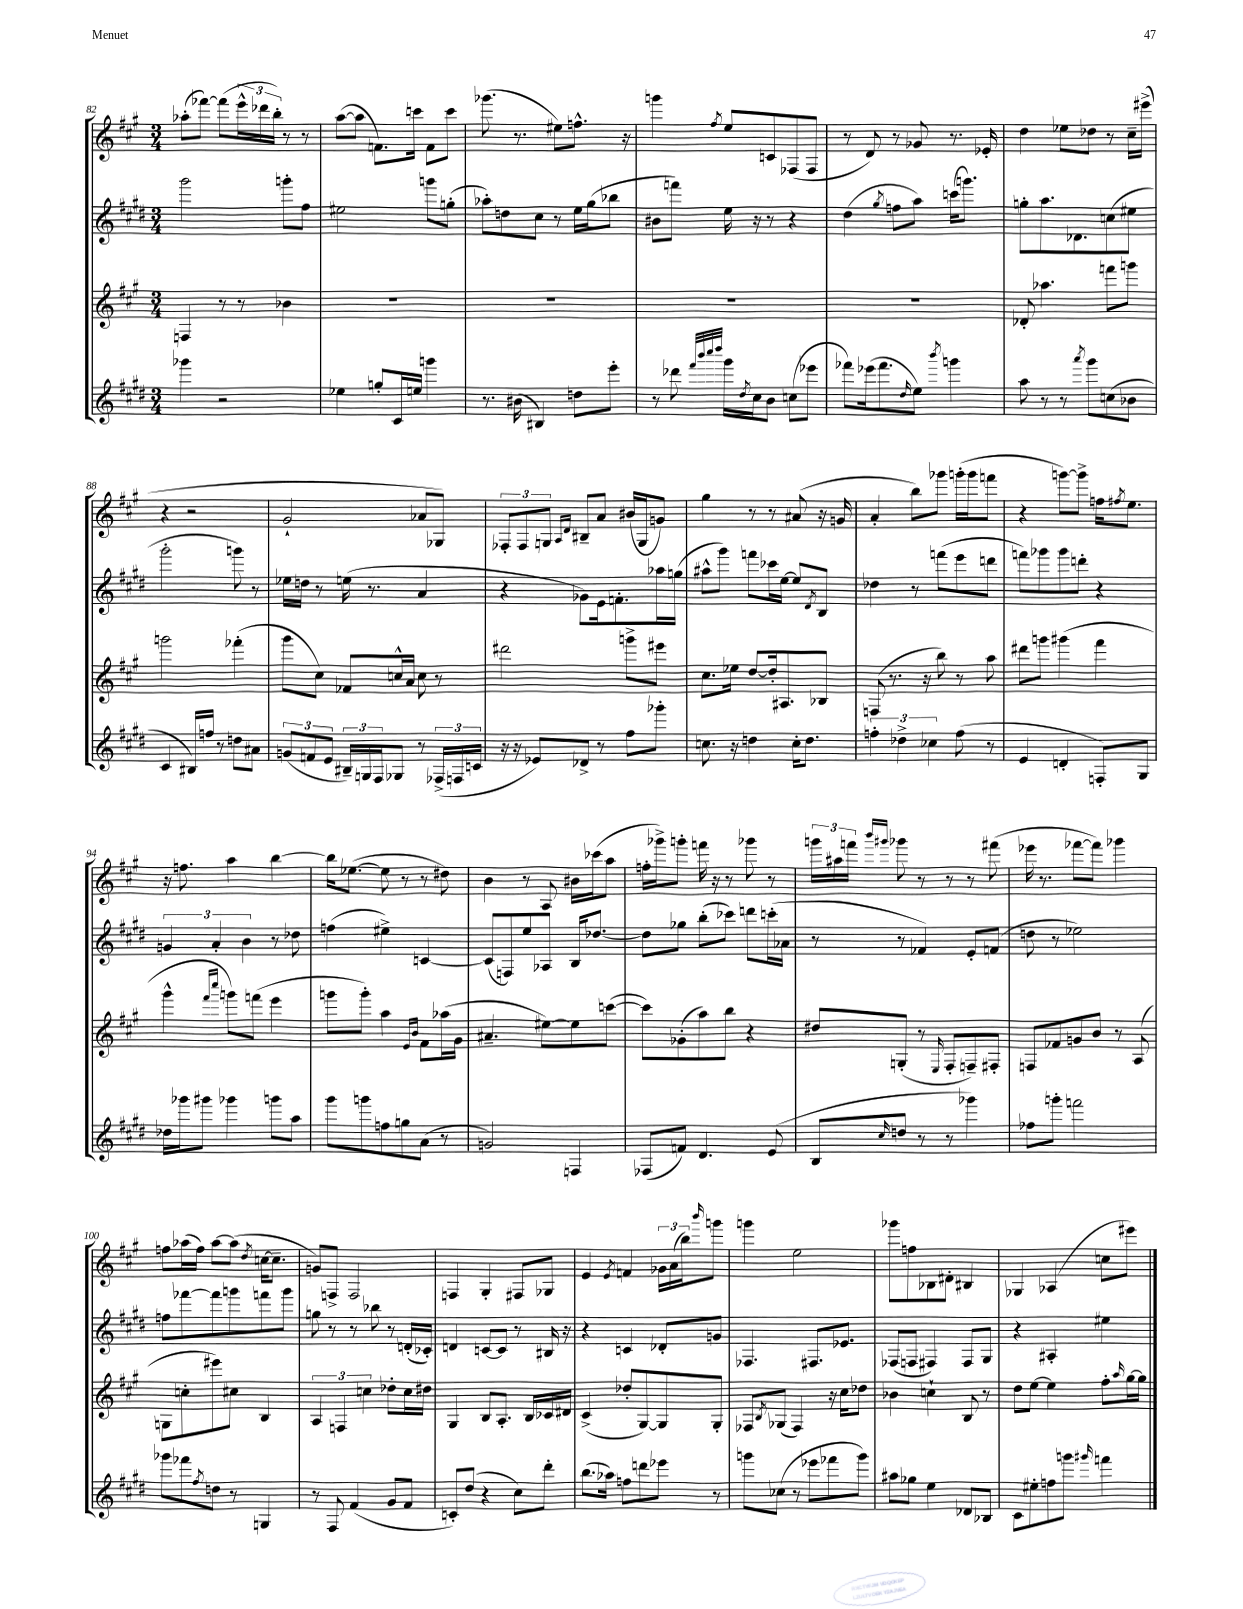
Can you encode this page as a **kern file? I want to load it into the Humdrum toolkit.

**kern	**kern	**kern	**kern
*staff4	*staff3	*staff2	*staff1
*clefG2	*clefG2	*clefG2	*clefG2
*k[f#c#g#d#]	*k[f#c#g#]	*k[f#c#g#d#]	*k[f#c#g#]
*M3/4	*M3/4	*M3/4	*M3/4
4ggg-	4F	2ggg#	(8aa-'
.	.	.	[8fff-)
2r	8r	.	(8fff-]
.	8r	.	24eee^^
.	.	.	24ddd-
.	.	.	24bb')
.	4b-	8ggg'	8r
.	.	8ff#	8r
=	=	=	=
4ee-	2.r	2ee#	([8aa
.	.	.	8aa]
8gg'	.	.	8.f)
16c#	.	.	.
16ee	.	.	16ccc
4ggg	.	8ggg	8f
.	.	(8gg'	8ccc
=	=	=	=
8.r	2.r	8aa-')	(8.ggg-
.	.	8dd	.
(16b#	.	.	8.r
4B#)	.	8cc#	.
.	.	8r	8ee#)
8dd	.	16ee	8.ff^^
.	.	(16gg#	.
8eee'	.	8bb-	.
.	.	.	16r
=	=	=	=
8r	2.r	8b#	4ggg
8ddd-	.	8fff)	.
32qqfff#	.	.	.
32qqbbb	.	.	.
32qqcccc#	.	.	.
32qqdddd#	.	.	8qff#
16ggg#	.	16ee	8ee
8qdd#	.	.	.
16cc#	.	16r	.
8b	.	8r	8c
(8cc	.	4r	(8F-
8eee-	.	.	8F-
=	=	=	=
8fff-)	2.r	(4dd#	8r
(16eee-	.	.	8d)
8.fff-	.	.	.
.	.	8qgg#	.
.	.	8ff	8r
16qqdd#	.	.	.
8ee)	.	8aa)	8g-
8qbbb	.	.	.
4ggg	.	(16ccc	8.r
.	.	8.ggg)	.
.	.	.	16e-'
=	=	=	=
8aa	8d-'	8gg'	4dd
8r	4.aa-	8.aa	.
8r	.	.	8ee-
.	.	8.d-	.
8qaaa	.	.	.
8ggg#	.	.	8dd-
(8cc	8fff	(8cc	8r
8b-	8ggg	8ee#	16cc#~
.	.	.	(16eee#^
=	=	=	=
4c#	2ggg	2ggg#'	4r
16B#)	.	.	2r
16ff	.	.	.
8r	.	.	.
8dd	(4fff-'	8ggg)	.
8a#	.	8r	.
=	=	=	=
(12g	8ggg#	16ee-	2g#`
.	.	16dd	.
12f	.	.	.
.	8cc#)	8r	.
12e	.	.	.
24B#~)	8f-	(16ee	.
24G	.	.	.
.	.	8.r	.
24F#	.	.	.
8G-	16cc^^	.	.
.	16a	.	.
8r	8cc	4a	8a-
(24F-^	8r	.	8G-)
24F	.	.	.
24c	.	.	.
=	=	=	=
16r	2ddd#	4r	12F-'
16r	.	.	.
.	.	.	12F-
8e-)	.	.	.
.	.	.	12G
.	.	.	16qqA
.	.	.	16qqd
8d-^	.	8g-)	8B#~
8r	.	16e	8a
.	.	8.f'	.
8ff#	8ggg^	.	(16b#
.	.	.	16G
8ggg-'	8eee#	16aa-	8g)
.	.	(16gg	.
=	=	=	=
8.cc	8.cc#	8aa#^^	4gg#
.	.	8ggg#)	.
16r	16ee-	.	.
4dd	[8dd	8fff	8r
.	16dd']	16ccc-	8r
.	8.A#	[16ee	.
16cc'	.	8ee]	(8a#
8.dd	.	.	.
.	.	8qd#	.
.	8B-	8B	16r
.	.	.	16g
=	=	=	=
6ff'	(8F	4dd-	4a'
.	8.r	.	.
6dd-^	.	.	.
.	.	8r	8bb)
.	16r	.	.
6cc-	.	.	.
.	8bb)	(8fff	8ggg-
(8ff	8r	8eee	(16ggg'
.	.	.	16ggg
8r	8aa	8ddd	8fff
=	=	=	=
4e	8ddd#	8fff)	4r
.	8ggg	8ggg-	.
4d'	(4ggg#	8ggg-	[8ggg)
.	.	8ddd'	8ggg^]
8F')	4fff#	4r	16ff
.	.	.	8qff#
.	.	.	8.ee
8G#	.	.	.
=	=	=	=
16dd-	4ggg#^^	6g	16r
16ggg-	.	.	8.ff
8ggg#	.	.	.
.	.	6a'	.
.	16qqfff#	.	.
.	16qqcccc#	.	.
4ggg-	8ggg)	.	4aa
.	.	6b	.
.	(8fff	.	.
8ggg	4eee	8r	[4bb
8aa	.	8dd-	.
=	=	=	=
8ggg#	8ggg	(4ff	16bb]
.	.	.	([8.ee-
8ggg	8ggg')	.	.
8ff	4aa	4ee#^)	8ee-]
8gg	.	.	8r
.	16qqe	.	.
.	16qqb	.	.
(8a	8f#	[4c	8r
8r	(16aa-	.	8dd#)
.	16g#	.	.
=	=	=	=
2g)	4.a#~	(8c]	4b
.	.	8F)	.
.	.	8ee	8r
.	[8ee#)	8A-	8A
4F	8ee#]	16B	16b#
.	.	[8.dd-	(16ccc-
.	([8ccc	.	8aa
=	=	=	=
(8F-	8ccc])	8dd-]	16ff'
.	.	.	16ggg-^)
8f)	(8g-'	8gg-	8ggg'
4.d#	8aa)	(8bb'	16fff
.	.	.	16r
.	8bb	8ccc-)	8r
.	4r	8ddd	8ggg-
(8e	.	(16ccc'	8r
.	.	16a-	.
=	=	=	=
8B	8dd#	8r	24ggg
.	.	.	24aa#
.	.	.	24fff
.	.	.	16qqbbb
16qqcc#	.	.	16qqggg#
8dd	(8G'	8r	8ggg-
8r	8r	4f-)	8r
.	16qqE	.	.
8r	8F#'	.	8r
4ggg-)	8F~)	8e'	8r
.	8F#'	(8f	(8fff#
=	=	=	=
8ff-	8F	8dd	16eee-
.	.	.	8.r
8ggg'	8f-	8r	.
2fff	8g	2ee-)	[8fff-
.	8b	.	8fff-])
.	8r	.	4ggg-
.	(8A	.	.
=	=	=	=
8ggg-	8G	8ff	8ff
8fff-	8cc'	[8fff-	(16aa-
.	.	.	16ff)
8qff#	.	.	.
8dd	8eee#)	8fff-]	[8aa-
8r	8cc#	8ggg	(8aa-]
.	.	.	8qdd
4G	4B	8fff	[16cc
.	.	.	8.cc~]
.	.	8ggg	.
=	=	=	=
8r	6A	8gg	8g)
8F#	.	8r	8F^
.	6F	.	.
(4f#	.	8r	2F
.	6cc	.	.
.	.	8bb-	.
8g#	8dd-'	8r	.
8f#	16cc	(16d'	.
.	16dd#	16c-')	.
=	=	=	=
8c')	4G#	4d	4F
(8dd#	.	.	.
4r	8B	[8c	4G#'
.	8.A'	8c]	.
8cc#)	.	8r	8F#
.	16B	.	.
8ddd#'	16c-	16B#	8G-
.	16d#	16r	.
=	=	=	=
(8.bb	(4c#^	4r	4e
16aa-)	.	.	.
.	.	.	8qe
8ff	8dd-'	4c	4f
8ddd	[8G#)	.	.
8eee-	8G#]	8d-'	24g-
.	.	.	(24a
.	.	.	24bb)
.	.	.	16qqbbb
8r	8G#'	8g	8ggg
=	=	=	=
8ggg	8F-	4.F-	4ggg
.	8qB	.	.
(8cc-	(8G-	.	.
8r	4F-)	.	2ee
8eee-	.	8.F#	.
8fff-	16r	.	.
.	16cc#	8.e-	.
8ggg)	8dd-	.	.
=	=	=	=
8aa#	4b-	(8F-	8ggg-
8gg-	.	8F	8ff
4ee	4cc`	4F#)	8B-
.	.	.	8d#'
8d-	8B	8F#	4B#
8B-	8r	8G#	.
=	=	=	=
8c#	8dd	4r	4G-
8ee#'	[8ee	.	.
8ff	4ee]	4A#'	(4A-
8ggg	.	.	.
16qqggg#	.	.	.
4fff	8ff#'	4ee#	8cc
.	16qqaa	.	.
.	[16gg#	.	8eee#)
.	16gg#]	.	.
==	==	==	==
*-	*-	*-	*-
